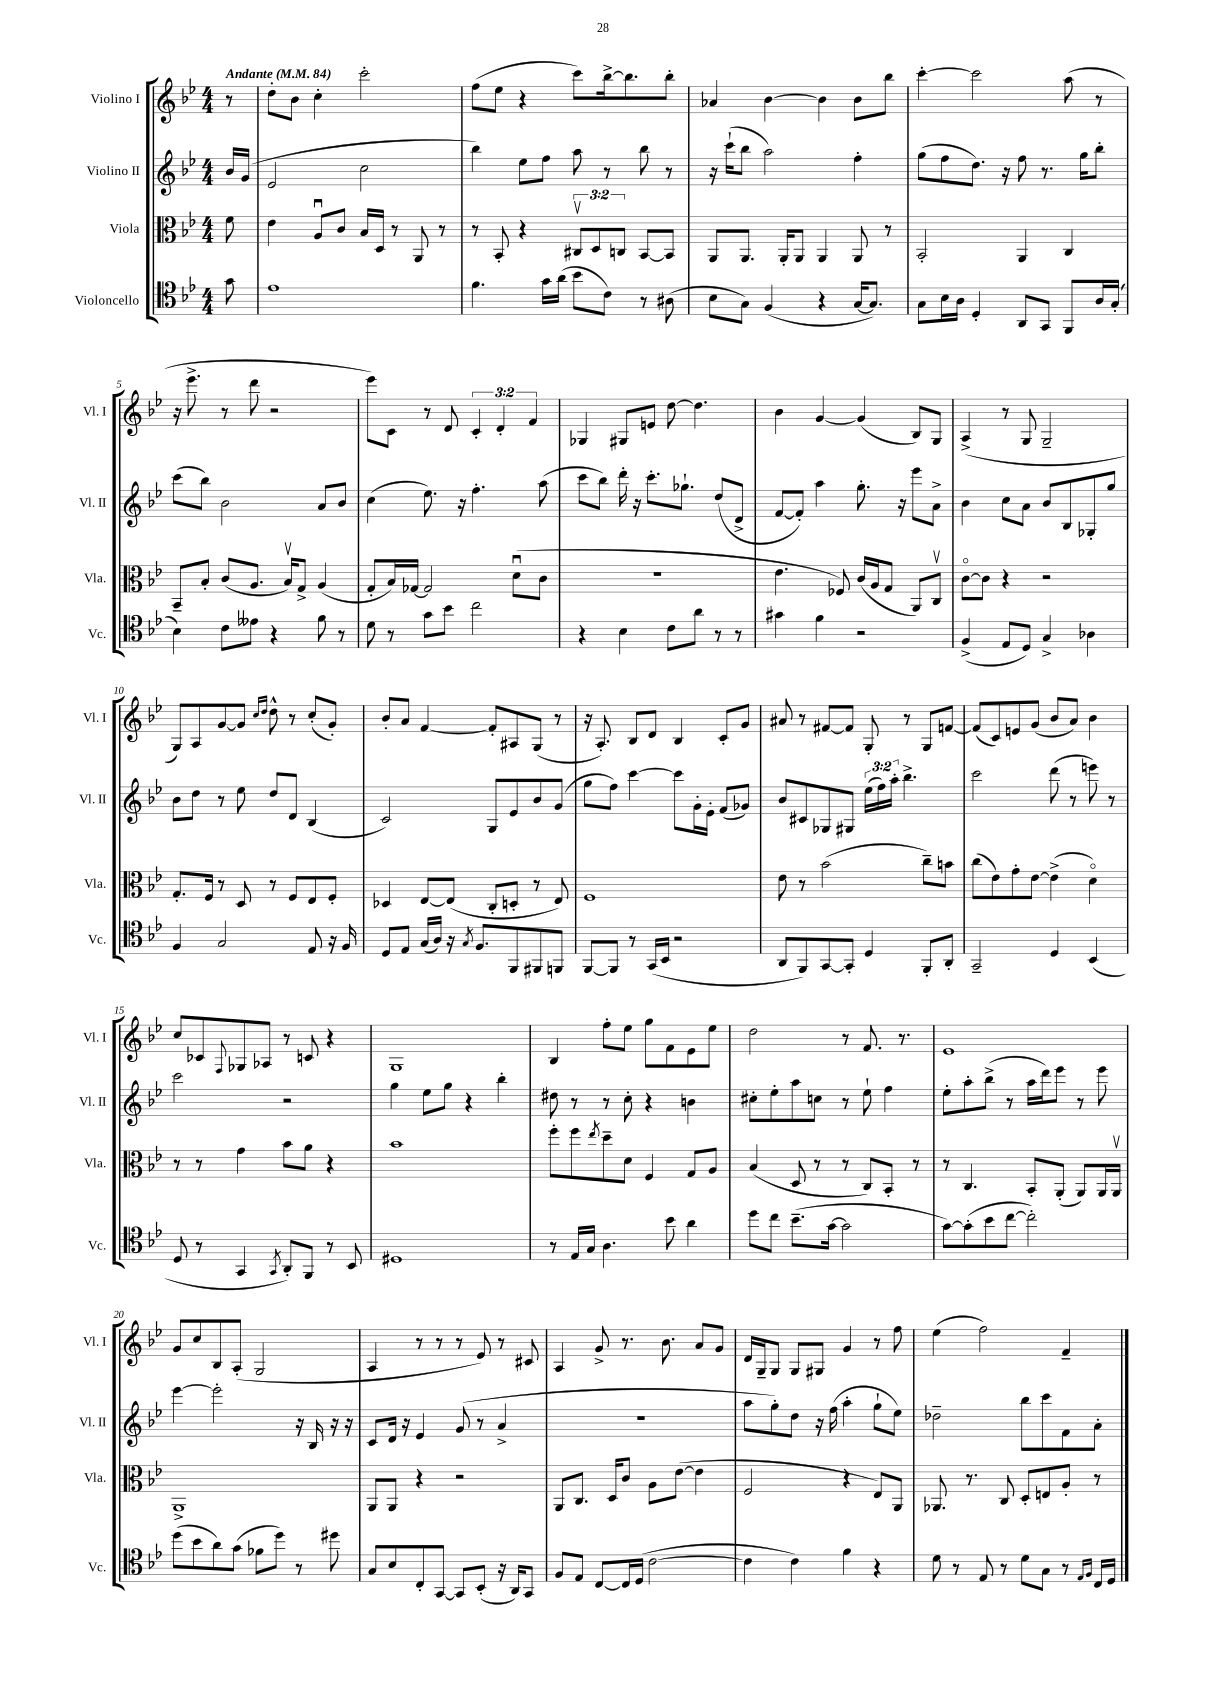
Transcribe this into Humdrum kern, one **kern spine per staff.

**kern	**kern	**kern	**kern
*staff4	*staff3	*staff2	*staff1
*clefC4	*clefC3	*clefG2	*clefG2
*k[b-e-]	*k[b-e-]	*k[b-e-]	*k[b-e-]
*M4/4	*M4/4	*M4/4	*M4/4
*MM84	*MM84	*MM84	*MM84
8g\	8f\	16b-/LL	8r
.	.	(16g/JJ	.
=	=	=	=
1e-	4e-\	2e-/	8dd'\L
.	.	.	8b-\J
.	8Au/L	.	4cc'\
.	8c/J	.	.
.	16B-/LL	2cc\	2ccc'\
.	16D/JJ	.	.
.	8r	.	.
.	8AA/	.	.
.	8r	.	.
=	=	=	=
4.f\	8r	4bb-\)	(8ff\L
.	8BB-'/	.	8ee-\J
.	4r	8ee-\L	4r
16g\LL	.	8ff\J	.
(16a\JJ	.	.	.
8b-\L	12C#v/L	8aa\	8ccc\L)
.	12D/	.	.
8c\J)	.	8r	[16bb-^\k
.	12C/J	.	.
.	.	.	8.bb-\]
8r	[8BB-/L	8bb-\	.
(8A#\	8BB-/]J	8r	8bb-'\J
=	=	=	=
8B-\L	8AA/L	16r	4a-/
.	.	(16ccc`\LK	.
8G\J)	8.AA/J	8bb-\J	.
(4F/	.	2aa\)	[4b-\
.	16AA'/LK	.	.
.	8AA/J	.	.
4r	4AA/	.	4b-\]
[16G/LK	8AA/	4ff'\	8b-\L
8.G/]J)	.	.	.
.	8r	.	8bb-\J
=	=	=	=
8G\L	2BB-'/	(8gg\L	[4ccc'\
16B-\L	.	8ff\	.
16A\JJ	.	.	.
4D'/	.	8.dd\J)	2ccc\]
.	.	16r	.
8AA/L	4AA/	8ff\	.
8GG/J	.	8.r	.
8FF/L	4C/	.	(8aa\
.	.	16gg\LK	.
16A/L	.	8bb-'\J	8r
(16G'/JJ	.	.	.
=	=	=	=
4B-\)	8BB-~/L	(8ccc\L	16r
.	.	.	8.eee-^\
.	8B-'/J	8bb-\J)	.
8c\L	(8c/L	2b-\	8r
8e--\J	8.A/J	.	8ddd\
4r	.	.	2r
.	16B-v/LK)	.	.
.	8G^/J	.	.
8f\	(4A/	8a/L	.
8r	.	8b-/J	.
=	=	=	=
8d\	8G'/L	(4cc\	8eee-\L)
8r	16B-/L)	.	8c\J
.	[16G-/JJ	.	.
8g\L	2G-/]	8.ee-\)	8r
8b-\J	.	.	8d/
.	.	16r	.
2cc\	.	4.ff'\	6c'/
.	.	.	6d'/
.	(8du\L	.	.
.	.	.	6f/
.	8c\J	(8aa\	.
=	=	=	=
4r	1r	8ccc\L	4G-/
.	.	8bb-\J)	.
4B-\	.	16ddd'\	8G#/L
.	.	16r	.
.	.	8.ccc'\L	8e/J
8c\L	.	.	[8dd\
.	.	8.gg-`\J	.
8a\J	.	.	4.dd\]
8r	.	(8dd/L	.
8r	.	8d^/J	.
=	=	=	=
4g#\	4.e-\	[8f/L	4b-\
.	.	8f'/]J)	.
4f\	.	4aa\	[4g/
.	8F-/)	.	.
2r	(16c/LL	8.gg'\	(4g/]
.	16A/J	.	.
.	8G/J	.	.
.	.	16r	.
.	8AA/L)	8eee-\L	8B-/L)
.	8Cv/J	8a^\J	8G/J
=	=	=	=
(4F^/	[8co\L	4b-\	(4A^/
.	8c\]J	.	.
8E-/L	4r	8cc\L	8r
8D/J)	.	8a\J	8G/
4G^/	2r	8b-/L	2G~/
.	.	8B-/	.
4A-\	.	8G-'/	.
.	.	8gg/J	.
=	=	=	=
4F/	8.G'/L	8b-\L	8G/L)
.	.	8dd\J	8A/
.	16F/Jk	.	.
2G/	8r	8r	[8g/
.	8D/	8ee-\	8g/]J
.	.	.	16qqcc/LL
.	.	.	16qqdd/JJ
.	8r	8dd/L	8dd^^\
.	8F/L	8d/J	8r
8E-/	8E-/	(4B-/	(8cc'/L
16r	8F'/J	.	8g'/J)
16F/	.	.	.
=	=	=	=
8D/L	4D-/	2c/)	8b-'/L
8E-/J	.	.	8a/J
(16G/LL	[8E-/L	.	[4f/
16A/JJ)	.	.	.
16r	(8E-/]J	.	.
8qG/	.	.	.
8.F/L	.	.	.
.	8C'/L	8G/L	8f'/]L
8FF/	8D'/J	8e-/	8A#/
8FF#/	8r	8b-/	(8G/J
8FF/J	8E-/)	(8g/J	8r
=	=	=	=
[8FF/L	1F	8gg\L	16r
.	.	.	8.A'/)
8FF/]J	.	8ff\J)	.
8r	.	[4ccc\	8B-/L
(16GG/LL	.	.	8d/J
16BB-/JJ	.	.	.
2r	.	8ccc\]L	4B-/
.	.	16g'\L	.
.	.	16e-'\JJ	.
.	.	(8f/L	8c'/L
.	.	8g-/J)	8g/J
=	=	=	=
8AA/L	8e-\	8b-/L	8a#/
8FF/)	8r	8c#/	8r
[8GG/	(2b-\	8G-/	[8f#/L
8GG'/]J	.	8G#/J	8f#/]J
4D/	.	(24ee-\LL	8G'/
.	.	24ff\)	.
.	.	24aa'\JJ	.
.	.	4.bb-^\	8r
8FF'/L	8cc~\L)	.	8G/L
8AA'/J	8b\J	.	[8f/J
=	=	=	=
2GG~/	(8cc\L	2ccc\	(8f/]L
.	8e-\)	.	8c/)
.	8g'\	.	8e/
.	[8e-\J	.	(8g/J
4D/	(4e-^\]	(8ddd\	8b-/L
.	.	8r	8a/J)
(4BB-/	4do\)	8eee\)	4b-\
.	.	8r	.
=	=	=	=
8D/	8r	2ccc\	8cc/L
8r	8r	.	8c-/
.	.	.	8qqF/
4GG/	4g\	.	8G-/
.	.	.	8A-/J
8qGG/	.	.	.
8AA'/L)	8b-\L	2r	8r
8FF/J	8a\J	.	8c/
8r	4r	.	4r
8BB-/	.	.	.
=	=	=	=
1D#	1b-	4gg\	1G
.	.	8ee-\L	.
.	.	8gg\J	.
.	.	4r	.
.	.	4bb-'\	.
=	=	=	=
8r	8ff'\L	8dd#\	4B-/
16E-/LL	8ff\	8r	.
16G/JJ	.	.	.
.	8qee-/	.	.
4.A\	8dd~\	8r	8ff'\L
.	8d\J	8cc'\	8ee-\J
.	4F/	4r	8gg\L
8b-\	.	.	8f\
4a\	8G/L	4b\	8e-\
.	8A/J	.	8ee-\J
=	=	=	=
8dd\L	(4B-/	8cc#'\L	2dd\
8cc\J	.	8ee-'\	.
(8.b-~\L	8D/	8aa\	.
.	8r	8cc\J	.
[16g\Jk	.	.	.
2g\]	8r	8r	8r
.	8C/L)	8ee-`\	8.f/
.	8BB-'/J	4ff\	.
.	.	.	8.r
.	8r	.	.
=	=	=	=
[8g\L)	8r	8ee-'\L	1e-
(8g'\]	4.C/	8aa'\	.
8b-\	.	(8bb-^\J	.
[8cc\J	.	8r	.
2cc'\])	8BB-'/L	16aa\LL	.
.	.	16ddd\J)	.
.	(8AA'/J	8eee-\J	.
.	8AA/L)	8r	.
.	16AA/L	8eee-\	.
.	16AAv/JJ	.	.
=	=	=	=
(8dd\L	1AA^	[4eee-\	8g/L
8b-\	.	.	8cc/
8a\)	.	2eee-'\]	8B-/
(8g\J	.	.	(8A'/J
8f-\L	.	.	2G/
8dd\J)	.	.	.
8r	.	16r	.
.	.	16B-/	.
8dd#\	.	16r	.
.	.	16r	.
=	=	=	=
8G/L	8AA/L	8c/L	4A/
8B-/	8AA/J	16d/Jk	.
.	.	16r	.
8C'/	4r	4e-/	8r
[8GG/J	.	.	8r
8GG/]L	2r	(8g/	8r
(8BB-'/J	.	8r	8e-/)
16r	.	4a^/	8r
16AA/LK)	.	.	.
8GG/J	.	.	8c#/
=	=	=	=
8F/L	8AA/L	1r	4A/
8E-/J	8.C/J	.	.
[8C/L	.	.	8g^/
.	16D/LK	.	.
16C/]L	8c/J	.	8.r
(16D/JJ	.	.	.
[2c\	8A\L	.	.
.	.	.	8.b-\
.	([8e-\J	.	.
.	4e-\]	.	8a/L
.	.	.	8g/J
=	=	=	=
4c\]	2F/	8aa\L	16d/LL
.	.	.	16G~/J
.	.	8gg'\)	8G/J
4c\)	.	8dd\J	8G/L
.	.	16r	8G#/J
.	.	(16ff\	.
4f\	4r	4aa'\	4g/
4r	8E-/L)	8gg`\L	8r
.	8AA/J	8ee-\J)	8ff\
=	=	=	=
8d\	8.AA-/	2dd-~\	(4ee-\
8r	.	.	.
.	8.r	.	.
8E-/	.	.	2ff\)
8r	8C/	.	.
8d\L	8D'/L	8bb-\L	.
8G\J	8E/	8ccc\	.
8r	8A'/J	8f\	4f~/
16qqE-/LL	.	.	.
16qqF/JJ	.	.	.
16C/LL	8r	8a'\J	.
16D/JJ	.	.	.
==	==	==	==
*-	*-	*-	*-
